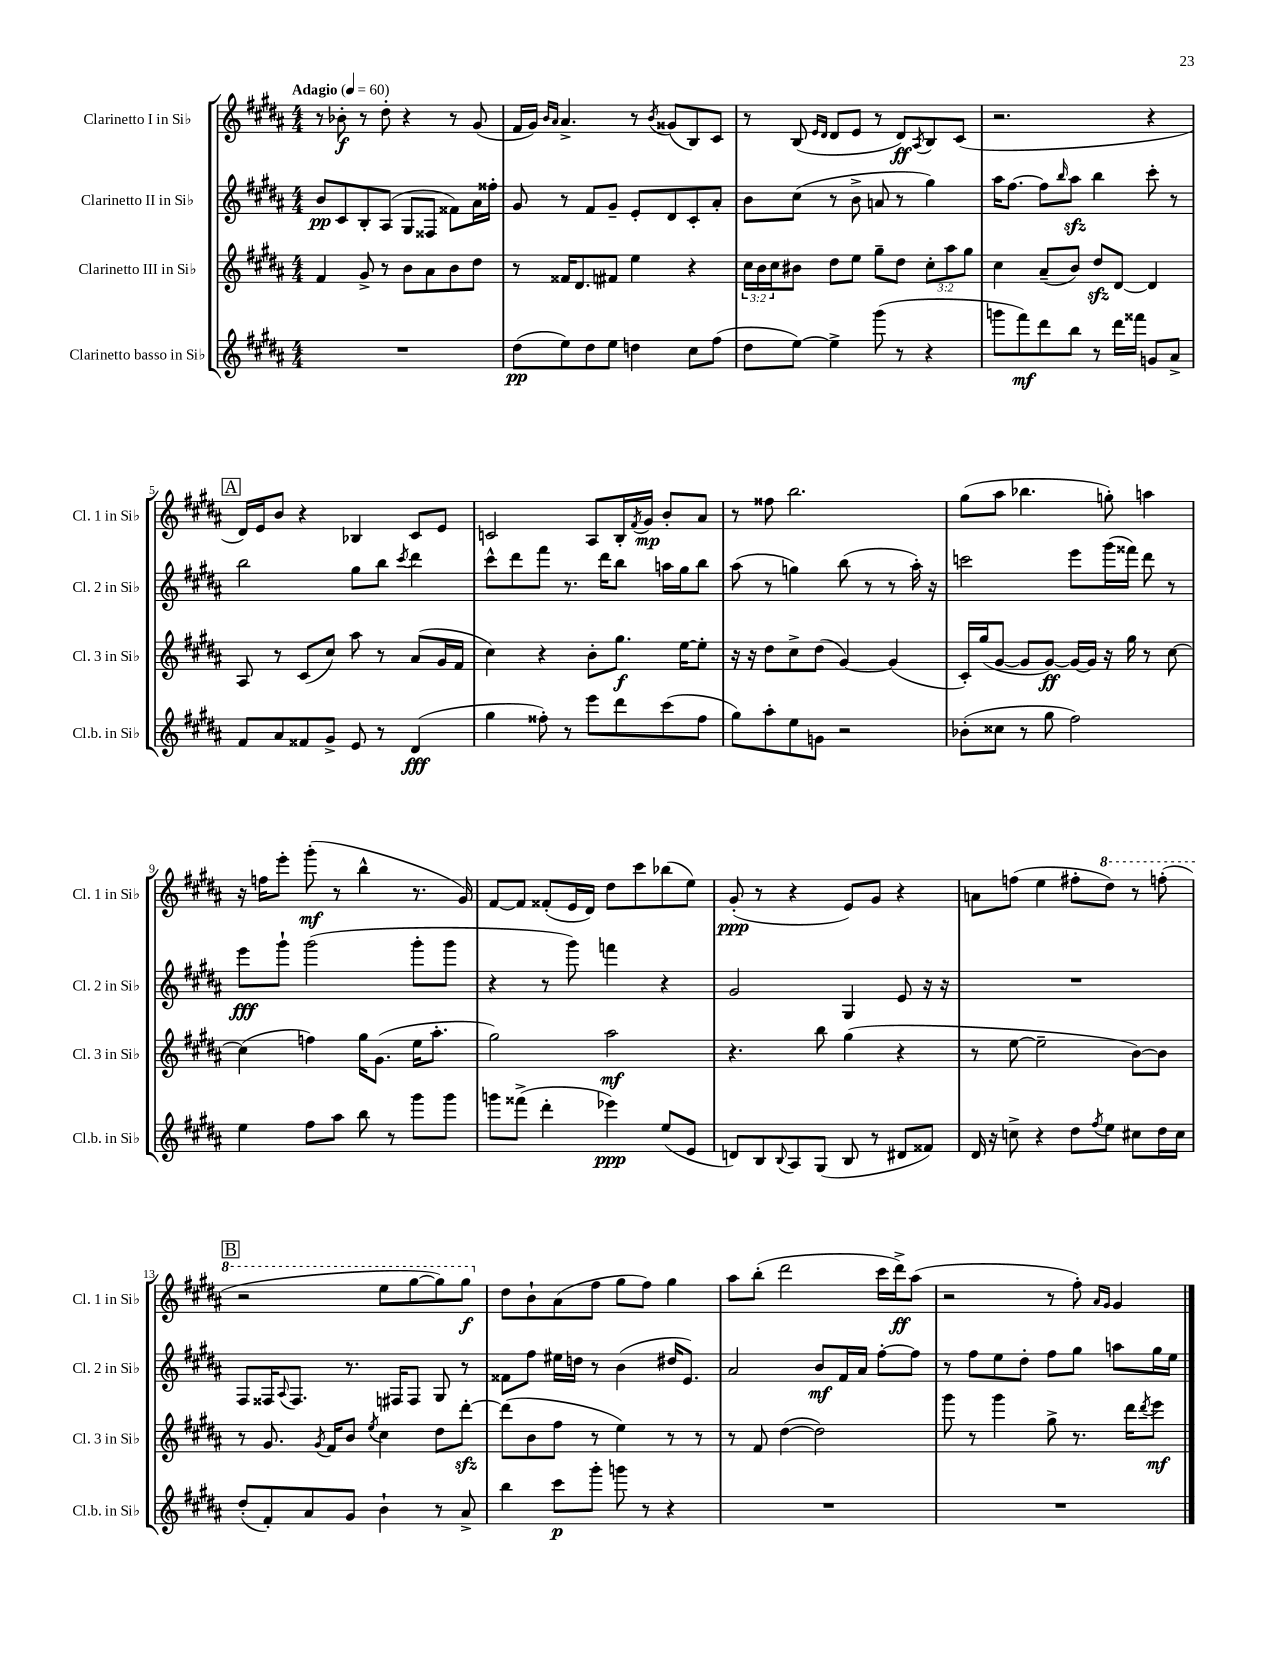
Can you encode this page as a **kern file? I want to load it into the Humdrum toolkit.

**kern	**dynam	**kern	**dynam	**kern	**dynam	**kern	**dynam
*part4	*part4	*part3	*part3	*part2	*part2	*part1	*part1
*staff4	*staff4	*staff3	*staff3	*staff2	*staff2	*staff1	*staff1
*I"Clarinetto basso in Si♭	*	*I"Clarinetto III in Si♭	*	*I"Clarinetto II in Si♭	*	*I"Clarinetto I in Si♭	*
*I'Cl.b. in Si♭	*	*I'Cl. 3 in Si♭	*	*I'Cl. 2 in Si♭	*	*I'Cl. 1 in Si♭	*
*clefG2	*	*clefG2	*	*clefG2	*	*clefG2	*
*k[f#c#g#d#a#]	*	*k[f#c#g#d#a#]	*	*k[f#c#g#d#a#]	*	*k[f#c#g#d#a#]	*
*M4/4	*	*M4/4	*	*M4/4	*	*M4/4	*
*MM60	*	*MM60	*	*MM60	*	*MM60	*
=1	=1	=1	=1	=1	=1	=1	=1
!	!	!	!	!	!	!LO:TX:a:B:t=Adagio	!
1r	.	4f#/	.	8b/L	pp	8r	.
.	.	.	.	8c#/	.	8b-X'\	f
.	.	8g#^/	.	8B'/	.	8r	.
.	.	8r	.	(8A#/J	.	8dd#'\	.
.	.	8b\L	.	8G#/L	.	4r	.
.	.	8a#\	.	8F##X/J	.	.	.
.	.	8b\	.	8f##X\L)	.	8r	.
.	.	8dd#\J	.	16a#\L	.	(8g#/	.
.	.	.	.	16ff##X'\JJ	.	.	.
=2	=2	=2	=2	=2	=2	=2	=2
(8dd#\L	pp	8r	.	8g#/	.	16f#/LL	.
.	.	.	.	.	.	16g#/JJ)	.
.	.	.	.	.	.	16qqb/LL	.
.	.	.	.	.	.	16qqa#/JJ	.
8ee\)	.	16f##X/KL	.	8r	.	4.a#^/	.
.	.	8.d#/	.	.	.	.	.
8dd#\	.	.	.	8f#/L	.	.	.
8ee\J	.	8f#X/J	.	8g#~/J	.	.	.
4ddn\	.	4ee\	.	8e'/L	.	8r	.
.	.	.	.	.	.	8qb/	.
.	.	.	.	8d#/	.	(8g##X/L	.
8cc#\L	.	4r	.	8c#'/	.	8B/)	.
(8ff#\J	.	.	.	8a#'/J	.	8c#/J	.
=3	=3	=3	=3	=3	=3	=3	=3
8dd#\L	.	24cc#\LL	.	8b\L	.	8r	.
.	.	24b\	.	.	.	.	.
.	.	24cc#\J	.	.	.	.	.
[8ee\J)	.	8b#X\J	.	(8cc#\J	.	(8B/	.
.	.	.	.	.	.	16qqe/LL	.
.	.	.	.	.	.	16qqd#/JJ	.
4ee^\]	.	8dd#\L	.	8r	.	8d#/L	.
.	.	8ee\J	.	8b^\	.	8e/J	.
(8ggg#\	.	8gg#~\L	.	8an/	.	8r	.
8r	.	8dd#\J	.	8r	.	8d#/L)	ff
.	.	.	.	.	.	8qA#/	.
4r	.	12cc#'\L	.	4gg#\)	.	8B/	.
.	.	12aa#\	.	.	.	.	.
.	.	.	.	.	.	(8c#/J	.
.	.	12gg#\J	.	.	.	.	.
=4	=4	=4	=4	=4	=4	=4	=4
8gggn\L	.	4cc#\	.	16aa#\KL	.	2.r	.
.	.	.	.	[8.ff#\J	.	.	.
8fff#\)	mf	.	.	.	.	.	.
8ddd#\	.	(8a#~/L	.	8ff#\L]	.	.	.
.	.	.	.	16qqbb/	.	.	.
8bb\J	.	8b/J)	.	8aa#zz\J	.	.	.
8r	.	8dd#zz/L	.	4bb\	.	.	.
16ddd#\LL	.	[8d#/J	.	.	.	.	.
16fff##X\JJ	.	.	.	.	.	.	.
8gn/L	.	4d#/]	.	8ccc#'\	.	4r	.
8a#^/J	.	.	.	8r	.	.	.
!!LO:LB:g=z
!!LO:REH:place=s1:t=A
=5	=5	=5	=5	=5	=5	=5	=5
8f#/L	.	8A#/	.	2bb\	.	16d#/LL)	.
.	.	.	.	.	.	16e/J	.
8a#/	.	8r	.	.	.	8b/J	.
8f##X/	.	(8c#/L	.	.	.	4r	.
8g#^/J	.	8cc#/J)	.	.	.	.	.
8e/	.	8aa#\	.	8gg#\L	.	4B-X/	.
8r	.	8r	.	8bb\J	.	.	.
.	.	.	.	8qccc#/	.	.	.
(4d#/	fff	(8a#/L	.	4ddd#\	.	8c#/L	.
.	.	16g#/L	.	.	.	8e/J	.
.	.	16f#/JJ	.	.	.	.	.
=6	=6	=6	=6	=6	=6	=6	=6
4gg#\	.	4cc#\)	.	8ccc#^^\L	.	2cn/	.
.	.	.	.	8ddd#\	.	.	.
8ff##X'\)	.	4r	.	8fff#\J	.	.	.
8r	.	.	.	8.r	.	.	.
8eee\L	.	8b'\L	.	.	.	8A#/L	.
.	.	.	.	16ddd#\KL	.	.	.
8ddd#\	.	8.gg#\J	f	8bb\J	.	16B'/L	.
.	.	.	.	.	.	8qf#/	.
.	.	.	.	.	.	16g#/JJ	mp
(8ccc#\	.	.	.	16aan\LL	.	8b'/L	.
.	.	[16ee\KL	.	16gg#\J	.	.	.
8ff##\J	.	8ee'\J]	.	8bb\J	.	8a#/J	.
=7	=7	=7	=7	=7	=7	=7	=7
8gg#\L)	.	16r	.	(8aa#\	.	8r	.
.	.	16r	.	.	.	.	.
8aa#'\	.	8dd#\L	.	8r	.	8ff##X\	.
8ee\	.	8cc#^\	.	4ggn\)	.	2.bb\	.
8gn\J	.	(8dd#\J	.	.	.	.	.
2r	.	[4g#/)	.	(8bb\	.	.	.
.	.	.	.	8r	.	.	.
.	.	(4g#/]	.	8r	.	.	.
.	.	.	.	16aa#'\)	.	.	.
.	.	.	.	16r	.	.	.
=8	=8	=8	=8	=8	=8	=8	=8
(8b-X'\L	.	16c#'/LL)	.	2cccn\	.	(8gg#\L	.
.	.	(16gg#/J	.	.	.	.	.
8cc##X\J	.	[8g#/J	.	.	.	8aa#\J	.
8r	.	8g#/L]	.	.	.	4.bb-X\	.
8gg#\	.	[8g#/J)	ff	.	.	.	.
2ff#\)	.	16g#/LL_	.	8eee\L	.	.	.
.	.	16g#/JJ]	.	.	.	.	.
.	.	16r	.	(16ggg#\L	.	8ggn'\)	.
.	.	16gg#\	.	16fff##X\JJ)	.	.	.
.	.	8r	.	8ddd#\	.	4aan\	.
.	.	[8cc#\	.	8r	.	.	.
!!LO:LB:g=z
=9	=9	=9	=9	=9	=9	=9	=9
4ee\	.	(4cc#\]	.	8eee\L	fff	16r	.
.	.	.	.	.	.	16ffn\KL	.
.	.	.	.	8ggg#`\J	.	8eee'\J	.
8ff#\L	.	4ffn\)	.	(2ggg#\	.	(8ggg#'\	mf
8aa#\J	.	.	.	.	.	8r	.
8bb\	.	16gg#\KL	.	.	.	4bb^^\	.
.	.	(8.g#\J	.	.	.	.	.
8r	.	.	.	.	.	.	.
8ggg#\L	.	16ee\KL	.	8ggg#'\L	.	8.r	.
.	.	8.aa#'\J	.	.	.	.	.
8ggg#\J	.	.	.	8ggg#\J	.	.	.
.	.	.	.	.	.	16g#/)	.
=10	=10	=10	=10	=10	=10	=10	=10
8gggn\L	.	2gg#\)	.	4r	.	[8f#/L	.
(8fff##X^\J	.	.	.	.	.	8f#/J]	.
4ddd#'\	.	.	.	8r	.	(8f##X'/L	.
.	.	.	.	8ggg#\)	.	16e/L	.
.	.	.	.	.	.	16d#/JJ)	.
4eee-X\)	ppp	2aa#\	mf	4fffn\	.	8dd#\L	.
.	.	.	.	.	.	8ccc#\	.
(8ee/L	.	.	.	4r	.	(8bb-X\	.
8e/J	.	.	.	.	.	8ee\J)	.
=11	=11	=11	=11	=11	=11	=11	=11
8dn/L)	.	4.r	.	2g#/	.	(8g#'/	ppp
8B/	.	.	.	.	.	8r	.
8qqB/	.	.	.	.	.	.	.
8A#/	.	.	.	.	.	4r	.
(8G#/J	.	8bb\	.	.	.	.	.
8B/	.	(4gg#\	.	4G#/	.	8e/L)	.
8r	.	.	.	.	.	8g#/J	.
8d#X/L	.	4r	.	8e/	.	4r	.
8f##X/J)	.	.	.	16r	.	.	.
.	.	.	.	16r	.	.	.
=12	=12	=12	=12	=12	=12	=12	=12
16d#/	.	8r	.	1r	.	8an\L	.
16r	.	.	.	.	.	.	.
8ccn^\	.	[8ee\	.	.	.	(8ffn\J	.
4r	.	2ee~\]	.	.	.	4ee\	.
8dd#\L	.	.	.	.	.	8ff#X'\L	.
8qff#/	.	.	.	.	.	.	.
*	*	*	*	*	*	*8va	*
8ee\J	.	.	.	.	.	8ddd#\J)	.
8cc#X\L	.	[8b\L)	.	.	.	8r	.
16dd#\L	.	8b\J]	.	.	.	(8fffn'\	.
16cc#\JJ	.	.	.	.	.	.	.
!!LO:LB:g=z
!!LO:REH:place=s1:t=B
=13	=13	=13	=13	=13	=13	=13	=13
(8dd#'/L	.	8r	.	8F#/L	.	2r	.
8f#'/)	.	8.g#/	.	16F##X/K	.	.	.
.	.	.	.	8qqA#/	.	.	.
.	.	.	.	8.F##/J	.	.	.
8a#/	.	.	.	.	.	.	.
.	.	8qg#/	.	.	.	.	.
.	.	16f#/KL	.	.	.	.	.
8g#/J	.	8b/J	.	8.r	.	.	.
.	.	8qee/	.	.	.	.	.
4b`\	.	4cc#\	.	.	.	8eee\L	.
.	.	.	.	16F#X/KL	.	.	.
.	.	.	.	8F#/J	.	[8ggg#\	.
8r	.	8dd#\L	.	8G#/	.	8ggg#\])	.
8a#^/	.	[8ddd#zz'\J	.	8r	.	8ggg#\J	f
=14	=14	=14	=14	=14	=14	=14	=14
*	*	*	*	*	*	*X8va	*
4bb\	.	(8ddd#\L]	.	8f##X\L	.	8dd#\L	.
.	.	8b\	.	8ff#\J	.	8b`\	.
8ccc#\L	p	8ff#\J	.	16ee#X\LL	.	(8a#\	.
.	.	.	.	16ddn\JJ	.	.	.
8ggg#'\J	.	8r	.	8r	.	8ff#\J	.
8gggn\	.	4ee\)	.	(4b\	.	8gg#\L	.
8r	.	.	.	.	.	8ff#\J)	.
4r	.	8r	.	16dd#X/KL	.	4gg#\	.
.	.	.	.	8.e/J)	.	.	.
.	.	8r	.	.	.	.	.
=15	=15	=15	=15	=15	=15	=15	=15
1r	.	8r	.	2a#/	.	8aa#\L	.
.	.	8f#/	.	.	.	(8bb'\J	.
.	.	([4dd#\	.	.	.	2ddd#\	.
.	.	2dd#\])	.	8b/L	mf	.	.
.	.	.	.	16f#/L	.	.	.
.	.	.	.	16a#/JJ	.	.	.
.	.	.	.	[8ff#'\L	.	16ccc#\LL	.
.	.	.	.	.	.	16ddd#^\J)	ff
.	.	.	.	8ff#\J]	.	(8aa#\J	.
=16	=16	=16	=16	=16	=16	=16	=16
1r	.	8ggg#\	.	8r	.	2r	.
.	.	8r	.	8ff#\L	.	.	.
.	.	4ggg#\	.	8ee\	.	.	.
.	.	.	.	8dd#'\J	.	.	.
.	.	8gg#^\	.	8ff#\L	.	8r	.
.	.	8.r	.	8gg#\J	.	8ff#'\)	.
.	.	.	.	.	.	16qqa#/LL	.
.	.	.	.	.	.	16qqg#/JJ	.
.	.	.	.	8aan\L	.	4g#/	.
.	.	16ddd#\KL	.	.	.	.	.
.	.	8qddd#/	.	.	.	.	.
.	.	8eee\J	mf	16gg#\L	.	.	.
.	.	.	.	16ee\JJ	.	.	.
==	==	==	==	==	==	==	==
*-	*-	*-	*-	*-	*-	*-	*-
